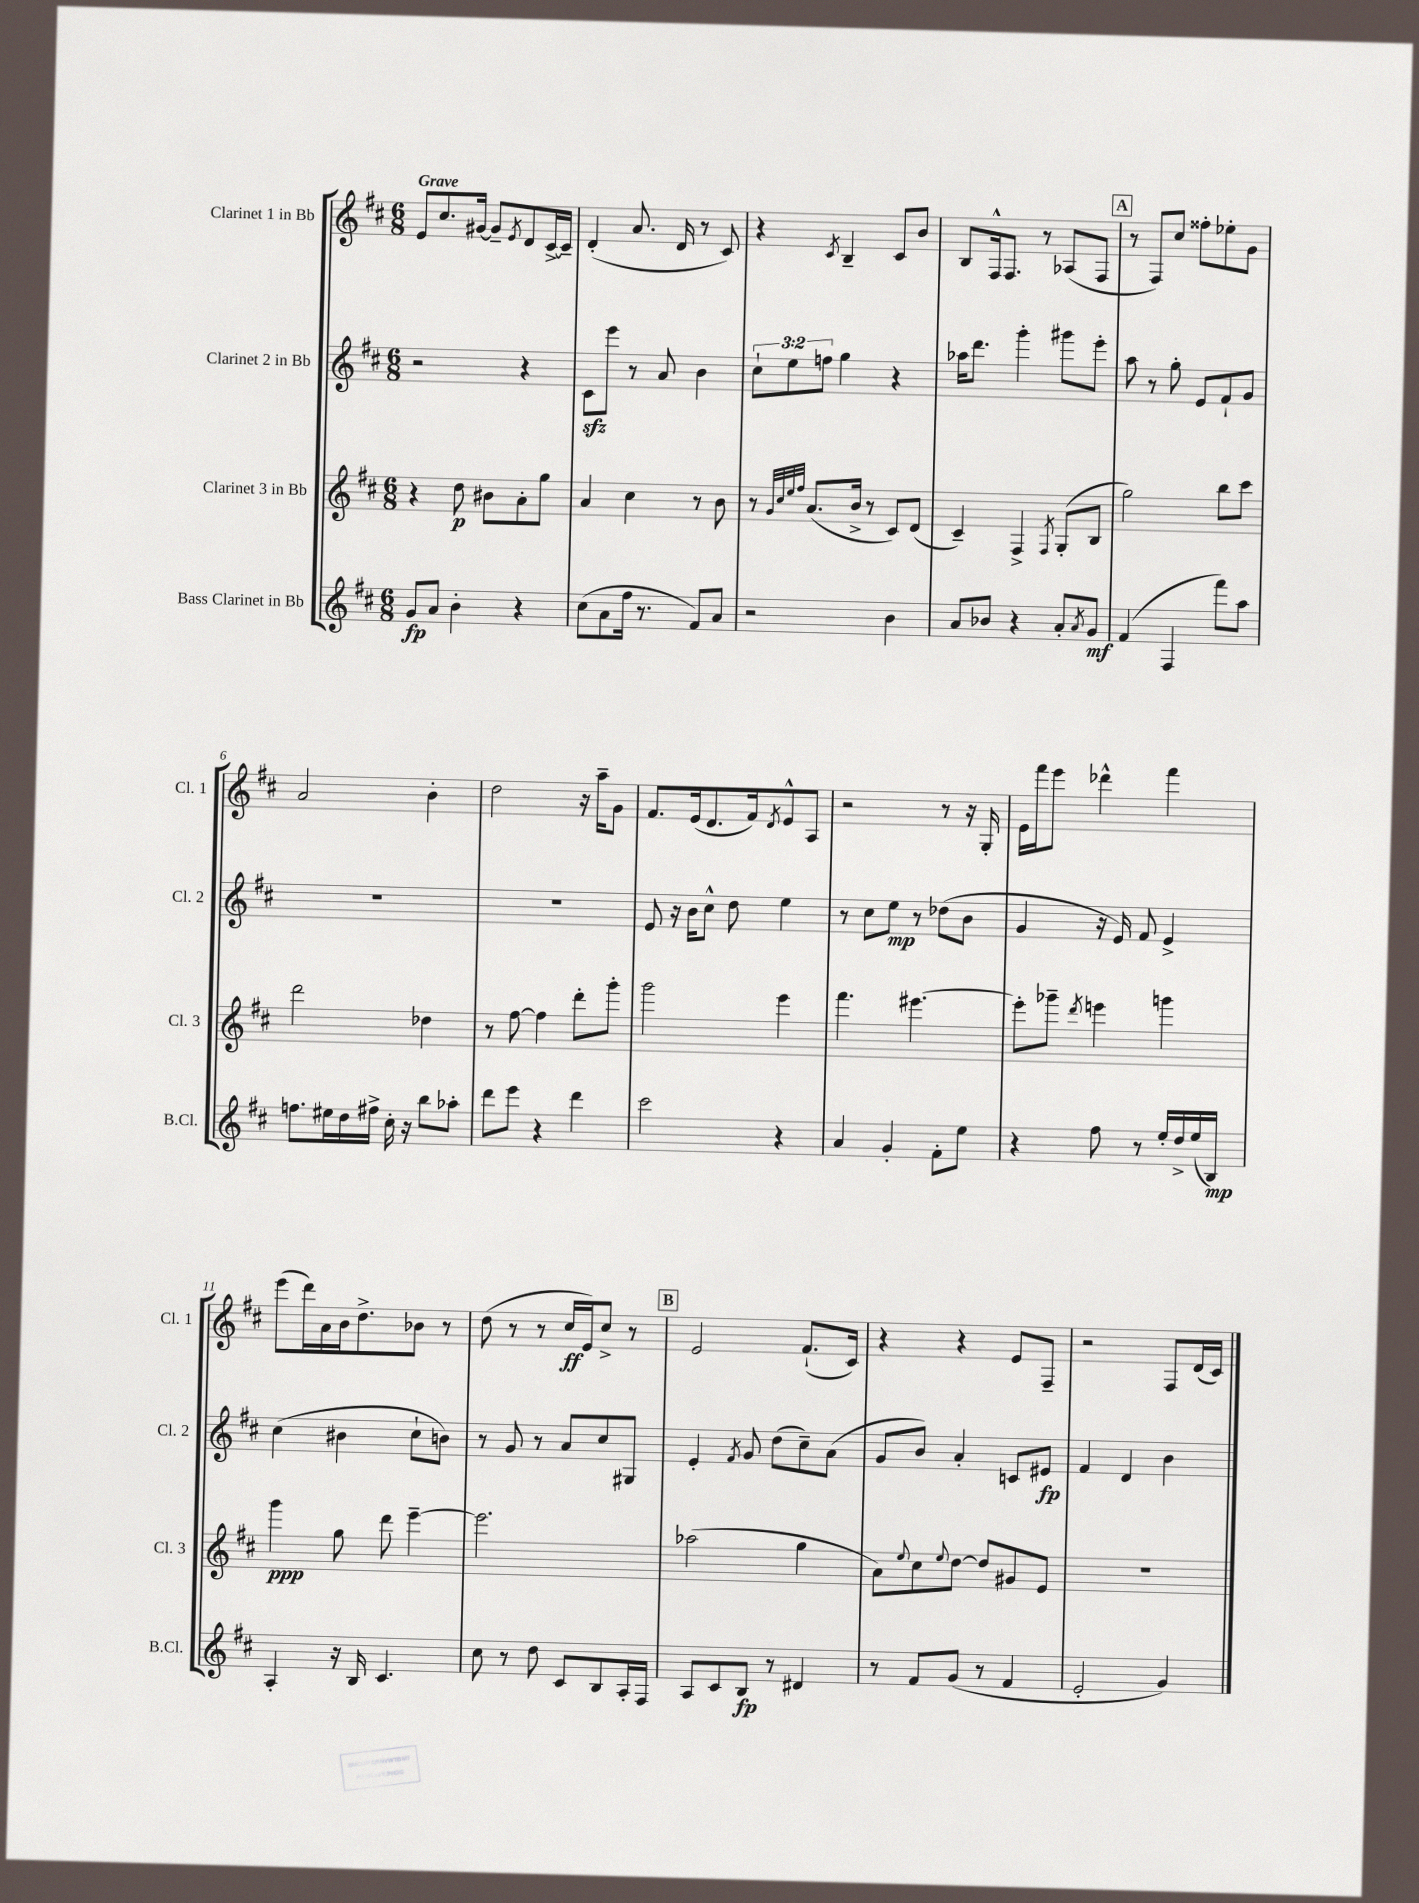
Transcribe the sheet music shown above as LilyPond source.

<<
\new StaffGroup <<
\new Staff = "s0" \with { instrumentName = "Clarinet 1 in Bb" shortInstrumentName = "Cl. 1" } {
    \clef treble \key d \major \numericTimeSignature \time 6/8 \tempo "Grave"
    e'8 cis''8. gis'16~ gis'8-- \acciaccatura { e'8 } d'8 cis'16~-> cis'16-- |
    d'4-.( a'8. d'16 r8 cis'8) |
    r4 \acciaccatura { cis'8 } b4-- cis'8 b'8 |
    b8 fis16-^ fis8. r8 aes8( fis8 |
    \mark \markup { \box "A" } r8 fis8) cis''8 fisis''8-. ees''8-. g'8 |
    a'2 b'4-. |
    d''2 r16 a''16-- g'8 |
    fis'8. e'16( d'8. fis'16) \acciaccatura { d'8 } e'8-^ a8 |
    r2 r8 r16 g16-. |
    e'16 fis'''16 e'''8 des'''4-^ fis'''4 |
    e'''8( d'''16) a'16 b'16 d''8.-> bes'8 r8 |
    d''8( r8 r8 cis''16\ff e'16) cis''8-> r8 |
    \mark \markup { \box "B" } e'2 fis'8.-!( cis'16) |
    r4 r4 e'8 fis8-- |
    r2 fis8 d'16( cis'16) \bar "|." |
}
\new Staff = "s1" \with { instrumentName = "Clarinet 2 in Bb" shortInstrumentName = "Cl. 2" } {
    \clef treble \key d \major \numericTimeSignature \time 6/8 \override Staff.TupletNumber.text = #tuplet-number::calc-fraction-text
    r2 r4 |
    cis'8\sfz e'''8 r8 a'8 b'4 |
    \tuplet 3/2 { cis''8-! e''8 f''8 } g''4 r4 |
    aes''16 d'''8. g'''4-. gis'''8 e'''8-. |
    \mark \markup { \box "A" } a''8 r8 g''8-. e'8 fis'8-! g'8 |
    R2. |
    r2. |
    e'8 r16 b'16 cis''8-^ d''8 e''4 |
    r8 cis''8 e''8\mp r8 des''8( b'8 |
    g'4 r16 e'16) fis'8 e'4-> |
    cis''4( bis'4 cis''8-! b'8) |
    r8 g'8 r8 a'8 cis''8 gis8 |
    \mark \markup { \box "B" } e'4-. \acciaccatura { fis'8 } g'8 d''8( cis''8--) a'8( |
    g'8 b'8) a'4-. c'8 eis'8\fp |
    fis'4 d'4 b'4 \bar "|." |
}
\new Staff = "s2" \with { instrumentName = "Clarinet 3 in Bb" shortInstrumentName = "Cl. 3" } {
    \clef treble \key d \major \numericTimeSignature \time 6/8
    r4 d''8\p bis'8 a'8-. g''8 |
    a'4 cis''4 r8 b'8 |
    r8 \grace { g'32 cis''32 e''32 fis''32 } a'8.( b'16-> r8 cis'8) d'8( |
    cis'4--) fis4-> \acciaccatura { fis8 } g8-.( b8 |
    \mark \markup { \box "A" } g''2) b''8 cis'''8 |
    d'''2 des''4 |
    r8 fis''8~ fis''4 d'''8-. g'''8-. |
    g'''2 e'''4 |
    fis'''4. eis'''4.~ |
    eis'''8-. ges'''8-- \acciaccatura { d'''8 } e'''4 g'''4 |
    g'''4\ppp g''8 d'''8 e'''4~-- |
    e'''2. |
    \mark \markup { \box "B" } aes''2( g''4 |
    a'8) \appoggiatura { e''8 } cis''8 \appoggiatura { e''8 } d''8~ d''8 gis'8 e'8 |
    R2. \bar "|." |
}
\new Staff = "s3" \with { instrumentName = "Bass Clarinet in Bb" shortInstrumentName = "B.Cl." } {
    \clef treble \key d \major \numericTimeSignature \time 6/8
    g'8\fp a'8 b'4-. r4 |
    cis''8( a'8 fis''16 r8. fis'8) a'8 |
    r2 b'4 |
    a'8 bes'8 r4 a'8-. \acciaccatura { a'8 } g'8\mf |
    \mark \markup { \box "A" } fis'4( fis4 fis'''8) a''8 |
    f''8. eis''16 d''16 fis''16-> cis''16-. r16 b''8 aes''8-. |
    d'''8 e'''8 r4 d'''4 |
    cis'''2 r4 |
    a'4 g'4-. fis'8-. e''8 |
    r4 fis''8 r8 e''16-. d''16-> e''16( b16\mp) |
    a4-. r16 b16 cis'4. |
    cis''8 r8 d''8 cis'8 b8 a16-. fis16 |
    \mark \markup { \box "B" } a8 cis'8 b8\fp r8 dis'4 |
    r8 fis'8 g'8( r8 fis'4 |
    e'2-. g'4) \bar "|." |
}
>>
>>
